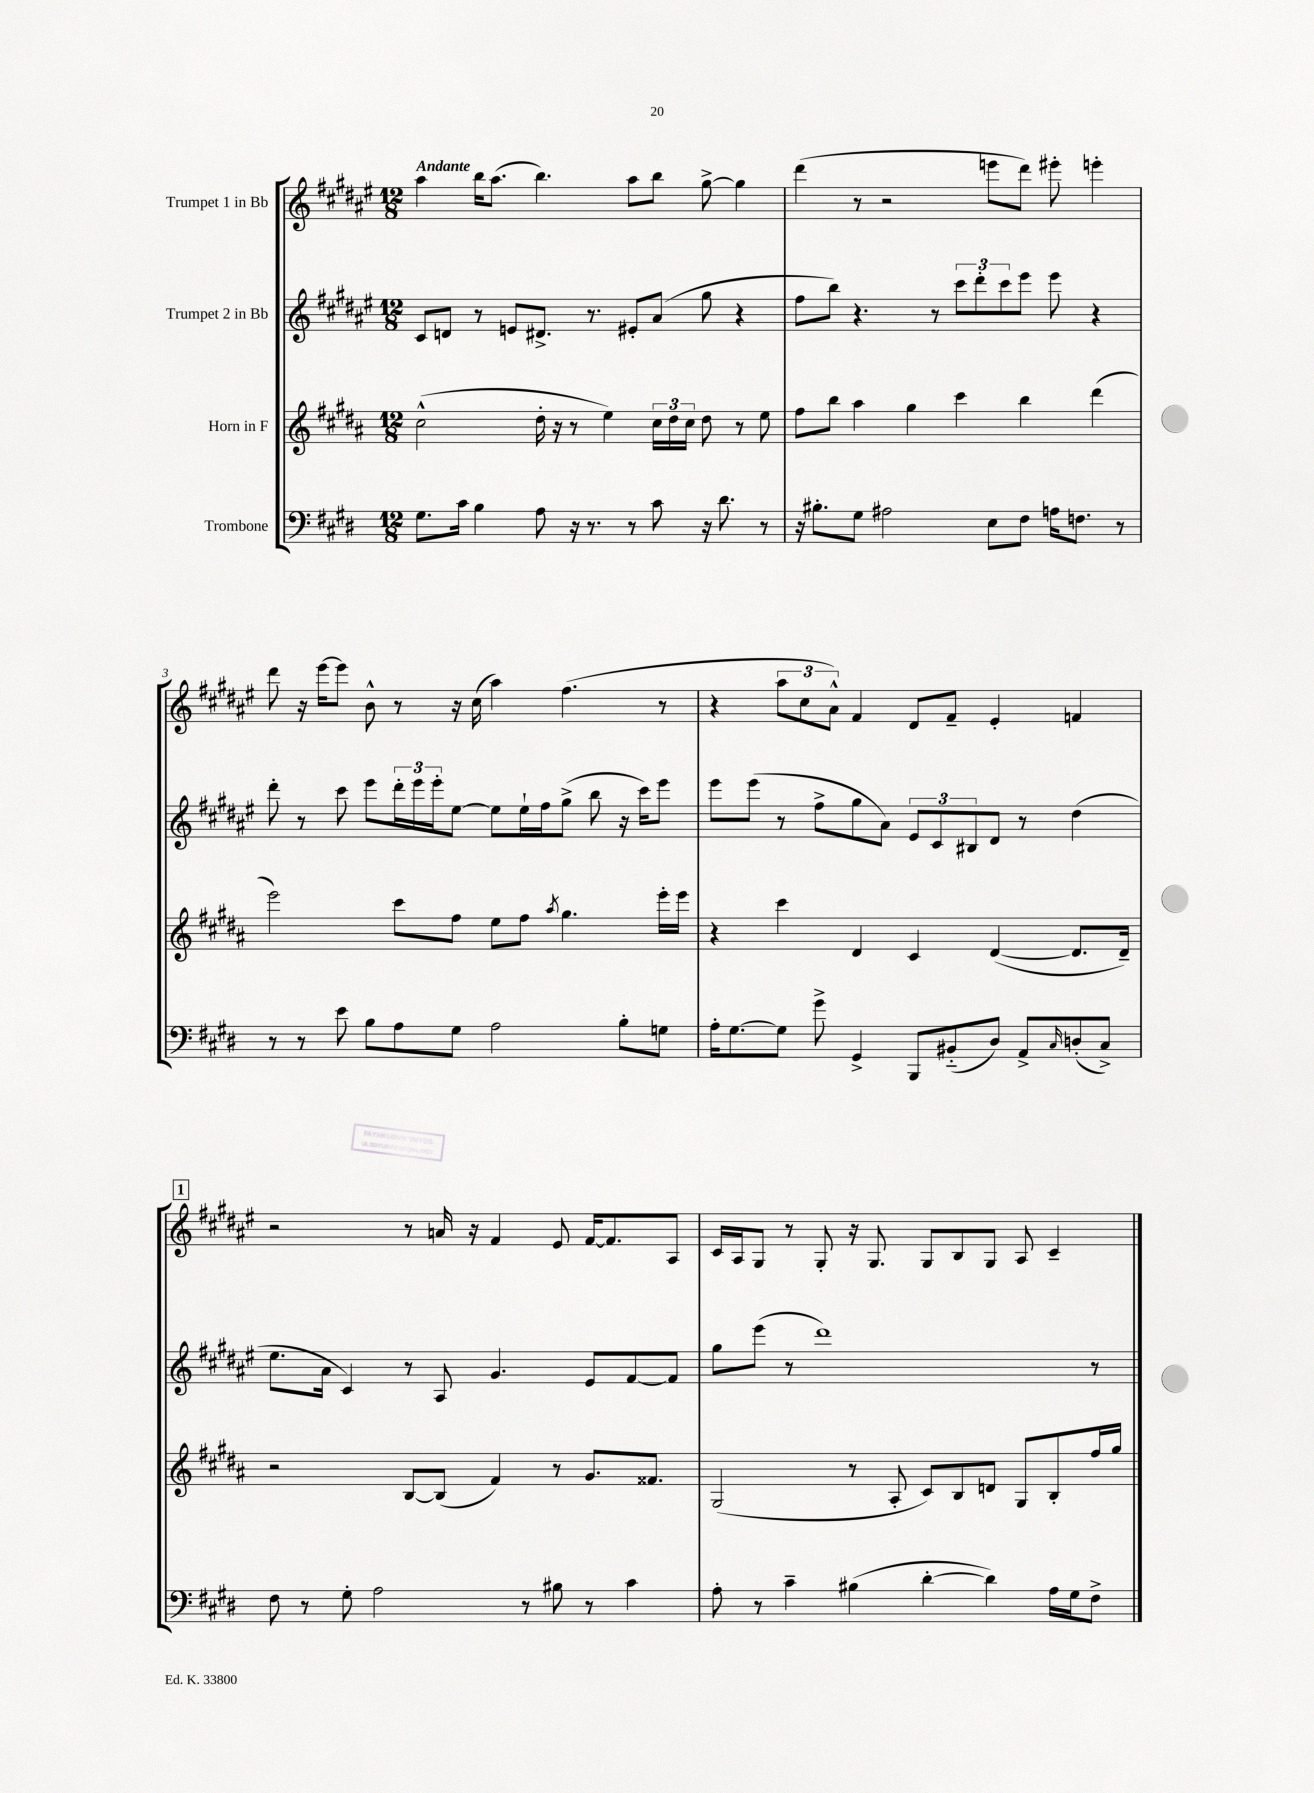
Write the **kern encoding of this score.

**kern	**kern	**kern	**kern
*staff4	*staff3	*staff2	*staff1
*clefF4	*clefG2	*clefG2	*clefG2
*k[f#c#g#d#]	*k[f#c#g#d#a#]	*k[f#c#g#d#a#e#]	*k[f#c#g#d#a#e#]
*M12/8	*M12/8	*M12/8	*M12/8
8.G#	(2cc#^^	8c#	4aa#
.	.	8d	.
16c#	.	.	.
4B	.	8r	16bb
.	.	.	(8.aa#
.	.	8e	.
8A	16dd#'	8.d#^	4.bb)
.	16r	.	.
16r	8r	.	.
8.r	.	8.r	.
.	4ee)	.	.
8r	.	8e#'	8aa#
8c#	24cc#	(8a#	8bb
.	24dd#	.	.
.	24cc#	.	.
16r	8dd#	8gg#	[8gg#^
8.d#	.	.	.
.	8r	4r	4gg#]
8r	8ee	.	.
=	=	=	=
16r	8ff#	8ff#	(4ddd#
8.B#'	.	.	.
.	8bb	8bb)	.
8G#	4aa#	4.r	8r
2A#	.	.	2r
.	4gg#	.	.
.	.	8r	.
.	4ccc#	12ccc#	.
.	.	12ddd#'	.
8E	.	.	8eee
.	.	12ccc#	.
8F#	4bb	8eee#	8ddd#)
16A	.	8eee#	8eee#'
8.F	.	.	.
.	(4ddd#	4r	4eee'
8r	.	.	.
=	=	=	=
8r	2eee)	8ddd#'	8ddd#
8r	.	8r	16r
.	.	.	[16eee#
8e	.	8ccc#	8eee#]
8B	.	8eee#	8b^^
8A	8ccc#	24ddd#'	8r
.	.	24eee#	.
.	.	24eee#'	.
8G#	8ff#	[8ee#	16r
.	.	.	(16cc#
2A	8ee	8ee#]	4aa#)
.	8ff#	16ee#`	.
.	.	16ff#	.
.	8qaa#	.	.
.	4.gg#	(8gg#^	(4.ff#
.	.	8bb	.
8B'	.	16r	.
.	.	16ccc#)	.
8G	16eee'	8eee#	8r
.	16eee	.	.
=	=	=	=
16A'	4r	8eee#	4r
[8.G#	.	.	.
.	.	(8eee#	.
8G#]	4ccc#	8r	12aa#
.	.	.	12cc#
8g#^	.	8ff#^	.
.	.	.	12a#^^)
4GG#^	4d#	8gg#	4f#
.	.	8a#)	.
8BBB	4c#	12e#	8d#
.	.	12c#	.
(8BB#'~	.	.	8f#~
.	.	12B#	.
8D#)	([4d#	8d#	4e#'
8AA^	.	8r	.
16qqC#	.	.	.
(8D'	8.d#]	(4dd#	4f
8C#^)	.	.	.
.	16d#~)	.	.
=	=	=	=
8F#	2r	8.ee#	2r
8r	.	.	.
.	.	16a#	.
8G#'	.	4c#)	.
2A	.	.	.
.	[8B	8r	8r
.	(8B]	8A#	16a
.	.	.	16r
.	4f#)	4.g#	4f#
8r	.	.	.
8B#	8r	.	8e#
8r	8.g#	8e#	[16f#
.	.	.	8.f#]
4c#	.	[8f#	.
.	8.f##	.	.
.	.	8f#]	8A#
=	=	=	=
8A'	(2G#	8gg#	16c#
.	.	.	16A#
8r	.	(8eee#	8G#
4c#~	.	8r	8r
.	.	1ddd#)	8G#'
(4B#	8r	.	16r
.	.	.	8.G#
.	8A#'	.	.
[4d#'	8c#)	.	8G#
.	8B	.	8B
4d#])	8d	.	8G#
.	8G#	.	8A#
16A	8B'	.	4c#~
16G#	.	.	.
8F#^	16ff#	8r	.
.	16gg#	.	.
==	==	==	==
*-	*-	*-	*-
